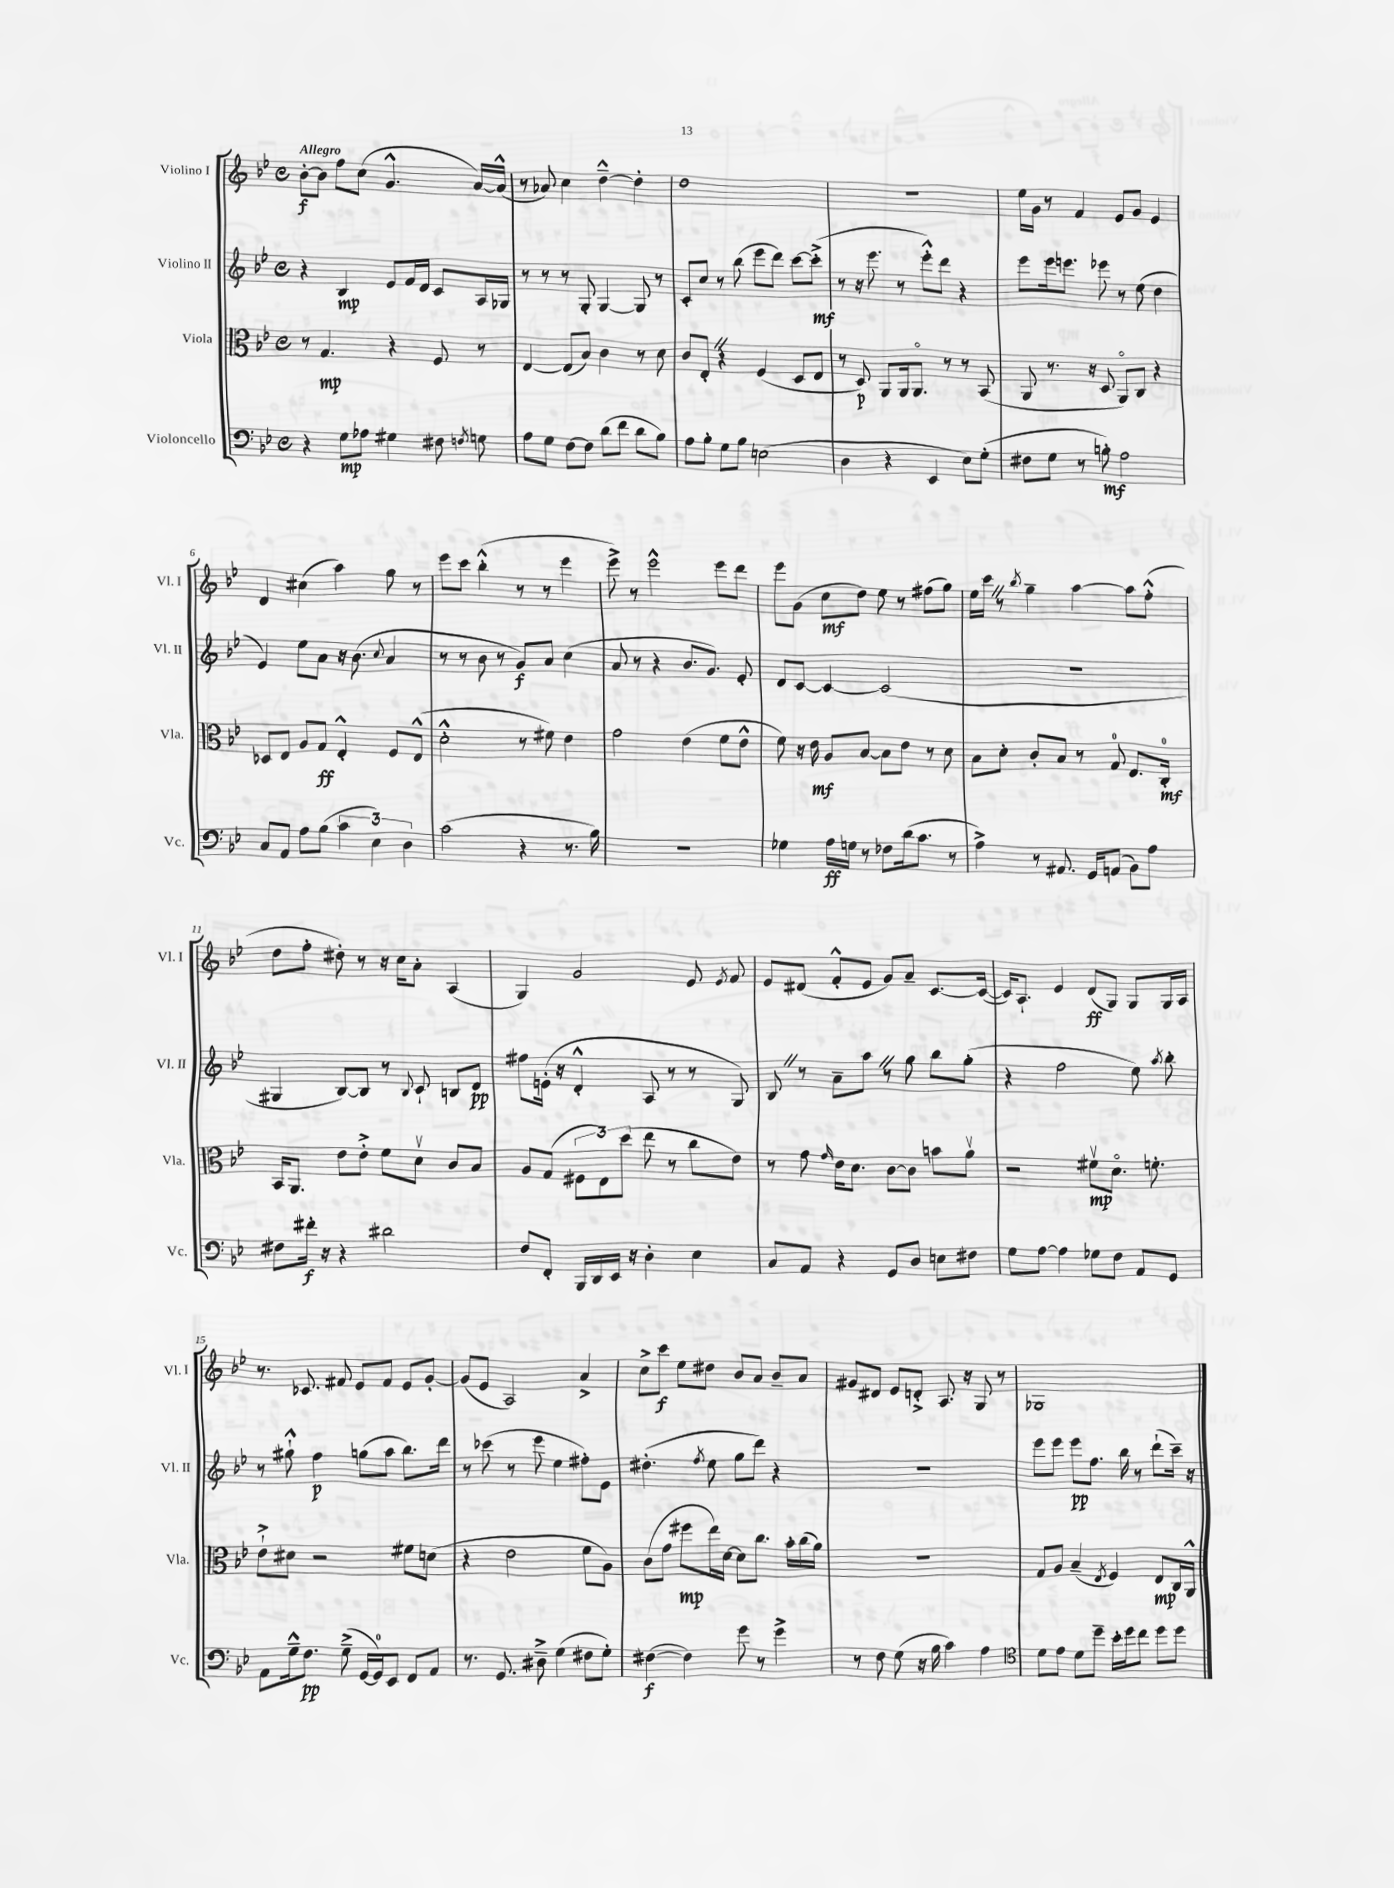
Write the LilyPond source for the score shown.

<<
\new StaffGroup <<
\new Staff = "s0" \with { instrumentName = "Violino I" shortInstrumentName = "Vl. I" } {
    \clef treble \key bes \major \defaultTimeSignature \time 4/4 \tempo "Allegro"
    \autoBeamOff bes'8[~-.\f bes'8] f''8[ c''8]( g'4.-^ a'16[~) a'16]-^( |
    r8 aes'8) c''4 d''4~---^ d''4-. |
    d''1 |
    R1 |
    ees''16[ g'16] r8 f'4 ees'8[ g'8] ees'4 |
    d'4 cis''4( a''4) g''8 r8 |
    ees'''8[ c'''8] bes''4-.-^( r8 r8 ees'''4 |
    ees'''8->) r8 ees'''2-^ ees'''8[ d'''8] |
    ees'''8[ g'8]( c''8[\mf d''8]) ees''8 r8 fis''8[( g''8]) |
    ees''16[ c'''16] \once \override BreathingSign.text = \markup { \musicglyph "scripts.caesura.straight" } \breathe r8 \acciaccatura { bes''8 } g''4-- a''4~ a''8[ f''8]-.-^( |
    d''8[ f''8]-. dis''8-.) r8 r16 c''16[ a'8]-. a4( |
    g4) g'2 ees'8 \acciaccatura { ees'8 } f'8 |
    ees'8[ dis'8]( f'8[-.-^ ees'8] g'8[) a'8]-- c'8.[~ c'16]~( |
    c'16[) a8.]-! ees'4 d'8[\ff( g8]) g8[ g16 a16] |
    r8. ces'8. fis'8 ees'8[ fis'8] ees'8[ g'8]~-. |
    g'8[( ees'8] a2) a'4-> |
    c''8[-> c'''8]\f ees''8[ dis''8] bes'8[ a'8] bes'8[-- a'8] |
    gis'8[ dis'8] ees'8[ d'8]-.-> a8. r16 g8 r8 |
    ges1 \bar "|." |
}
\new Staff = "s1" \with { instrumentName = "Violino II" shortInstrumentName = "Vl. II" } {
    \clef treble \key bes \major \defaultTimeSignature \time 4/4
    \autoBeamOff r4 bes4\mp ees'8[ f'16 d'16] c'8[ a16 ges16] |
    r8 r8 r8 g8-. g4~ g8 r8 |
    c'8[-. c''8] r8 bes''8( ees'''8[ d'''8]) c'''8[~ c'''8]-.->\mf( |
    r8 r16 ees'''8. r8 ees'''8[-.-^) d'''8] r4 |
    ees'''8[ ees'''16 e'''8.] ees'''8 r8 ees''8( d''4 |
    ees'4) ees''8[ a'8] r16 bes'8.( \appoggiatura { c''8 } a'4 |
    r8 r8 bes'8 r8 g'8[\f) a'8] c''4( |
    a'8 r8 r4 bes'8.[ g'8.]) ees'8-. |
    d'8[ c'8]~ c'4~ c'2( |
    R1 |
    gis4 bes8[~) bes8] r8 \appoggiatura { bes8 } c'8-! b8[ d'8]\pp |
    fis''8[ e'16]-.( r16 d'4-.-^ a8 r8 r8 g8) |
    bes8 \once \override BreathingSign.text = \markup { \musicglyph "scripts.caesura.straight" } \breathe r8 a'8[-- a''8] \once \override BreathingSign.text = \markup { \musicglyph "scripts.caesura.straight" } \breathe r8 g''8 bes''8[ g''8]-.( |
    r4 f''2 ees''8) \acciaccatura { a''8 } bes''8-. |
    r8 gis''8-!-^ f''4\p g''8[( a''8] bes''8.[) d'''16] |
    r8 ces'''8( r8 ees'''8 ees''4 fis''8[-.) ees'8] |
    dis''4.-.( \acciaccatura { f''8 } ees''8 g''8[ d'''8]) r4 |
    R1 |
    ees'''8[ ees'''8] ees'''8[\pp f''8.] bes''16 r8 d'''8[-!( c'''16]--) r16 \bar "|." |
}
\new Staff = "s2" \with { instrumentName = "Viola" shortInstrumentName = "Vla." } {
    \clef alto \key bes \major \defaultTimeSignature \time 4/4
    \autoBeamOff r8 g4.\mp r4 f8 r8 |
    ees4~ ees8[( bes8]) c'4 r8 d'8 |
    c'8[ ees8]-. \once \override BreathingSign.text = \markup { \musicglyph "scripts.caesura.straight" } \breathe r4 f4( d8[ ees8] |
    r8 d8\p) a,8[ a,16 a,8.]\flageolet r8 r8 bes,8( |
    a,8 r8. r16 d8 a,8[\flageolet) c8] r4 |
    des8[ ees8] a8[ g8]\ff ees4-.-^ f8[ ees8]-^( |
    d'2-.-^ r8 fis'8) ees'4 |
    g'2 ees'4( f'8[ ees'8]-^ |
    f'8) r16 ees'16\mf a8[ bes8]~ bes8[ ees'8] r8 d'8 |
    bes8[ d'8]-. c'8[-. bes8] r8 g8-0 ees8.[ c16]-0-.\mf |
    bes,16[ a,8.] ees'8[ ees'8]-.-> f'8[ d'8]\upbow c'8[ bes8] |
    a8[ g8]( \tuplet 3/2 { fis8[ ees8) d''8]( } ees''8 r8 c''8[ ees'8]) |
    r8 g'8 \grace { g'16 } ees'16[ d'8.] c'8[~ c'8] b'8[ a'8]\upbow |
    r2 fis'8[\upbow\mp d'8.]\flageolet f'8.-. |
    ees'8[-!-> dis'8] r2 fis'8[ d'8]( |
    r4 ees'2 f'8[ a8]) |
    c'8[( g'8] fis''8[\mp ees''16) d'16]~ d'8[ c''8.] bes'16[-. c''16( a'16]) |
    R1 |
    g8[ a8] bes4--( \acciaccatura { ees8 } f4) ees8[\mp c16 a,16]-^ \bar "|." |
}
\new Staff = "s3" \with { instrumentName = "Violoncello" shortInstrumentName = "Vc." } {
    \clef bass \key bes \major \defaultTimeSignature \time 4/4
    \autoBeamOff r4 g8[\mp aes8] gis4 fis8 \acciaccatura { f8 } g8 |
    a8[ g8] f8[~ f8] d'8[( f'8] d'8[ bes8]) |
    a8[ bes8]-. g8[ bes8] e2( |
    d4 r4 ees,4 ees8[) g8]-.( |
    fis8[ g8] r8 b8-.\mf) a2 |
    c8[ a,8] a8[ bes8]( \tuplet 3/2 { c'4 ees4) d4 } |
    c'2( r4 r8. bes16) |
    R1 |
    ges4 a16[\ff g16] r8 fes8[ d'16( c'8.] r8 |
    a4->) r8 ais,8. g,16[ a,8]( bes,8[) a8] |
    fis8[ fis'16]-.\f r16 r4 dis'2 |
    f8[ f,8]-. bes,,16[ d,16 ees,16] r16 d4-. ees4 |
    c8[ a,8] r4 g,8[ d8] e8[ fis8] |
    g8[ a8]~ a4 ges8[ f8] a,8[ g,8] |
    a,8[ g16---^ f8.]\pp g8--->( g,16[~ g,16-0) ees,8] f,8[ a,8] |
    r8. g,8. dis8---> g4( fis8[ g8]-.) |
    fis4~\f( fis4) g'8 r8 g'4-> |
    r8 f8 g8( r16 bes16 c'4) a4 |
    \clef tenor d'8[ ees'8] d'8[ d''8]-- bes'16[-. d''16 c''8] d''8[ d''8] \bar "|." |
}
>>
>>
